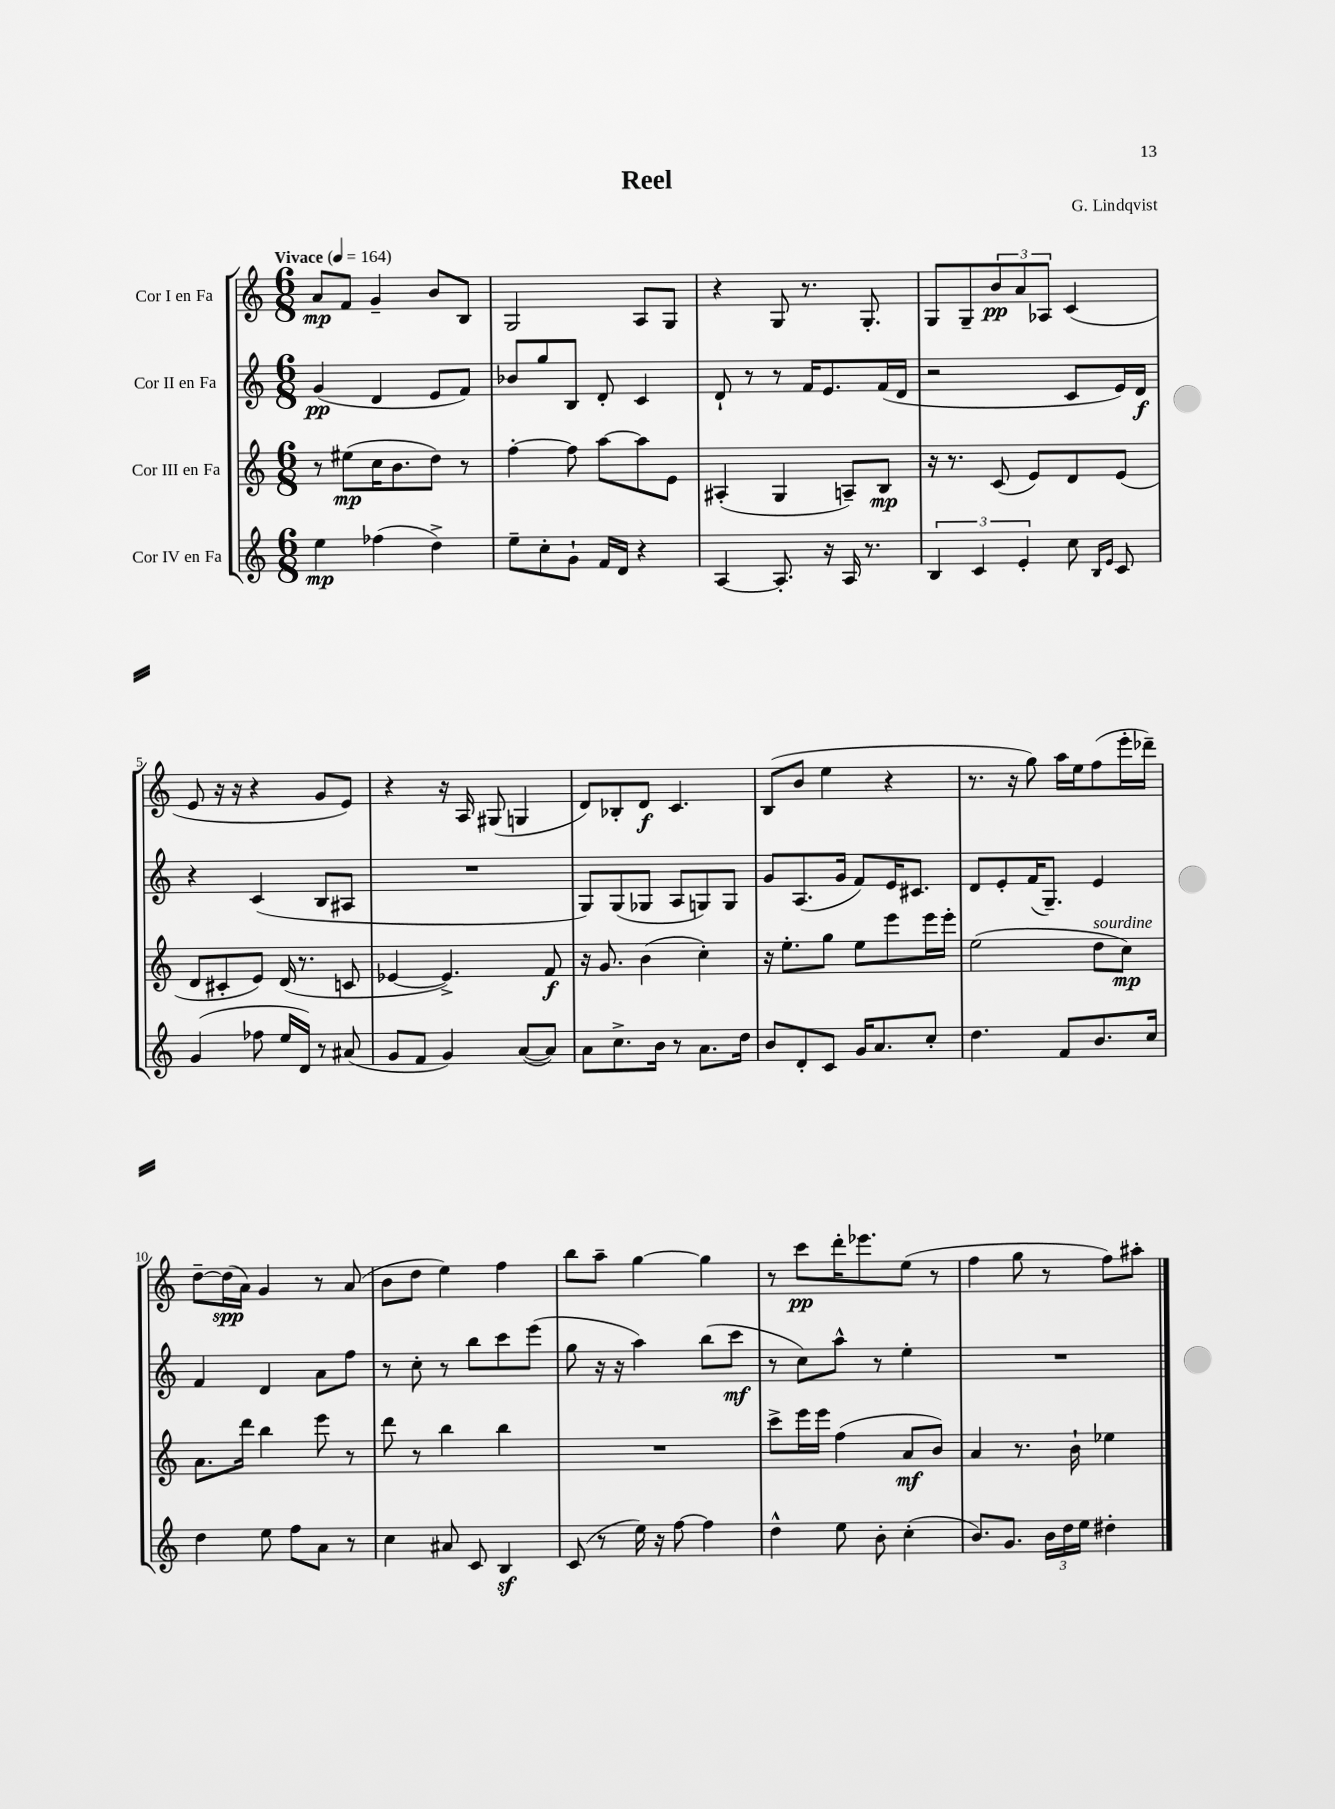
\header { title = "Reel" composer = "G. Lindqvist" }
<<
\new StaffGroup <<
\new Staff = "s0" \with { instrumentName = "Cor I en Fa" } {
    \clef treble \key c \major \numericTimeSignature \time 6/8 \tempo "Vivace" 4 = 164
    a'8\mp f'8 g'4-- b'8 b8 |
    g2 a8 g8 |
    r4 g8 r8. g8.-. |
    g8 g8-- \tuplet 3/2 { b'8\pp a'8 aes8 } c'4( |
    e'8 r16 r16 r4 g'8 e'8) |
    r4 r16 a16 gis8( g4 |
    d'8) bes8-. d'8\f c'4. |
    b8( b'8 e''4 r4 |
    r8. r16 g''8) a''16 e''16 f''8( e'''16-. des'''16--) |
    d''8~-- d''16\spp( a'16) g'4 r8 a'8( |
    b'8 d''8 e''4) f''4 |
    b''8 a''8-- g''4~ g''4 |
    r8 c'''8\pp d'''16-. ees'''8. e''8( r8 |
    f''4 g''8 r8 f''8) ais''8-. \bar "|." |
}
\new Staff = "s1" \with { instrumentName = "Cor II en Fa" } {
    \clef treble \key c \major \numericTimeSignature \time 6/8
    g'4\pp( d'4 e'8 f'8) |
    bes'8 g''8 b8 d'8-. c'4 |
    d'8-! r8 r8 f'16 e'8. f'16( d'16 |
    r2 c'8 e'16) d'16\f |
    r4 c'4( b8 ais8 |
    R2. |
    g8) g8( ges8 a8 g8) g8 |
    g'8 a8.( g'16 f'8) e'16 cis'8. |
    d'8 e'8-. f'16( g8.--) e'4 |
    f'4 d'4 a'8 f''8 |
    r8 c''8-. r8 b''8 c'''8 e'''8( |
    g''8 r16 r16 a''4) b''8( c'''8\mf |
    r8 c''8) a''8-^ r8 e''4-. |
    R2. \bar "|." |
}
\new Staff = "s2" \with { instrumentName = "Cor III en Fa" } {
    \clef treble \key c \major \numericTimeSignature \time 6/8
    r8 eis''8\mp( c''16 b'8. d''8) r8 |
    f''4~-. f''8 a''8~ a''8 e'8 |
    ais4-.( g4 a8--) b8\mp |
    r16 r8. c'8( e'8) d'8 e'8( |
    d'8 cis'8-. e'8) d'16( r8. c'8 |
    ees'4~ ees'4.->) f'8\f |
    r16 g'8. b'4( c''4-.) |
    r16 e''8.-. g''8 e''8 e'''8 e'''16 e'''16-. |
    e''2( d''8^\markup { \italic "sourdine" } c''8\mp) |
    a'8. d'''16 b''4 e'''8 r8 |
    d'''8 r8 b''4 b''4 |
    R2. |
    c'''8-> e'''16 e'''16 f''4( a'8\mf b'8) |
    a'4 r8. b'16-! ees''4 \bar "|." |
}
\new Staff = "s3" \with { instrumentName = "Cor IV en Fa" } {
    \clef treble \key c \major \numericTimeSignature \time 6/8
    e''4\mp fes''4( d''4->) |
    e''8-- c''8-. g'8-! f'16 d'16 r4 |
    a4~ a8.-. r16 a16 r8. |
    \tuplet 3/2 { b4 c'4 e'4-. } c''8 \grace { b16 e'16 } c'8 |
    g'4( fes''8 e''16 d'16) r8 ais'8( |
    g'8 f'8 g'4) a'8~( a'8) |
    a'8 c''8.-> b'16 r8 a'8. d''16 |
    b'8 d'8-. c'8 g'16 a'8. c''8-. |
    d''4. f'8 b'8. c''16 |
    d''4 e''8 f''8 a'8 r8 |
    c''4 ais'8 c'8 b4\sf |
    c'8( r8 e''16) r16 f''8~ f''4 |
    d''4-^ e''8 b'8-. c''4-.( |
    b'8.) g'8. \tuplet 3/2 { b'16 d''16 e''16 } dis''4-. \bar "|." |
}
>>
>>
